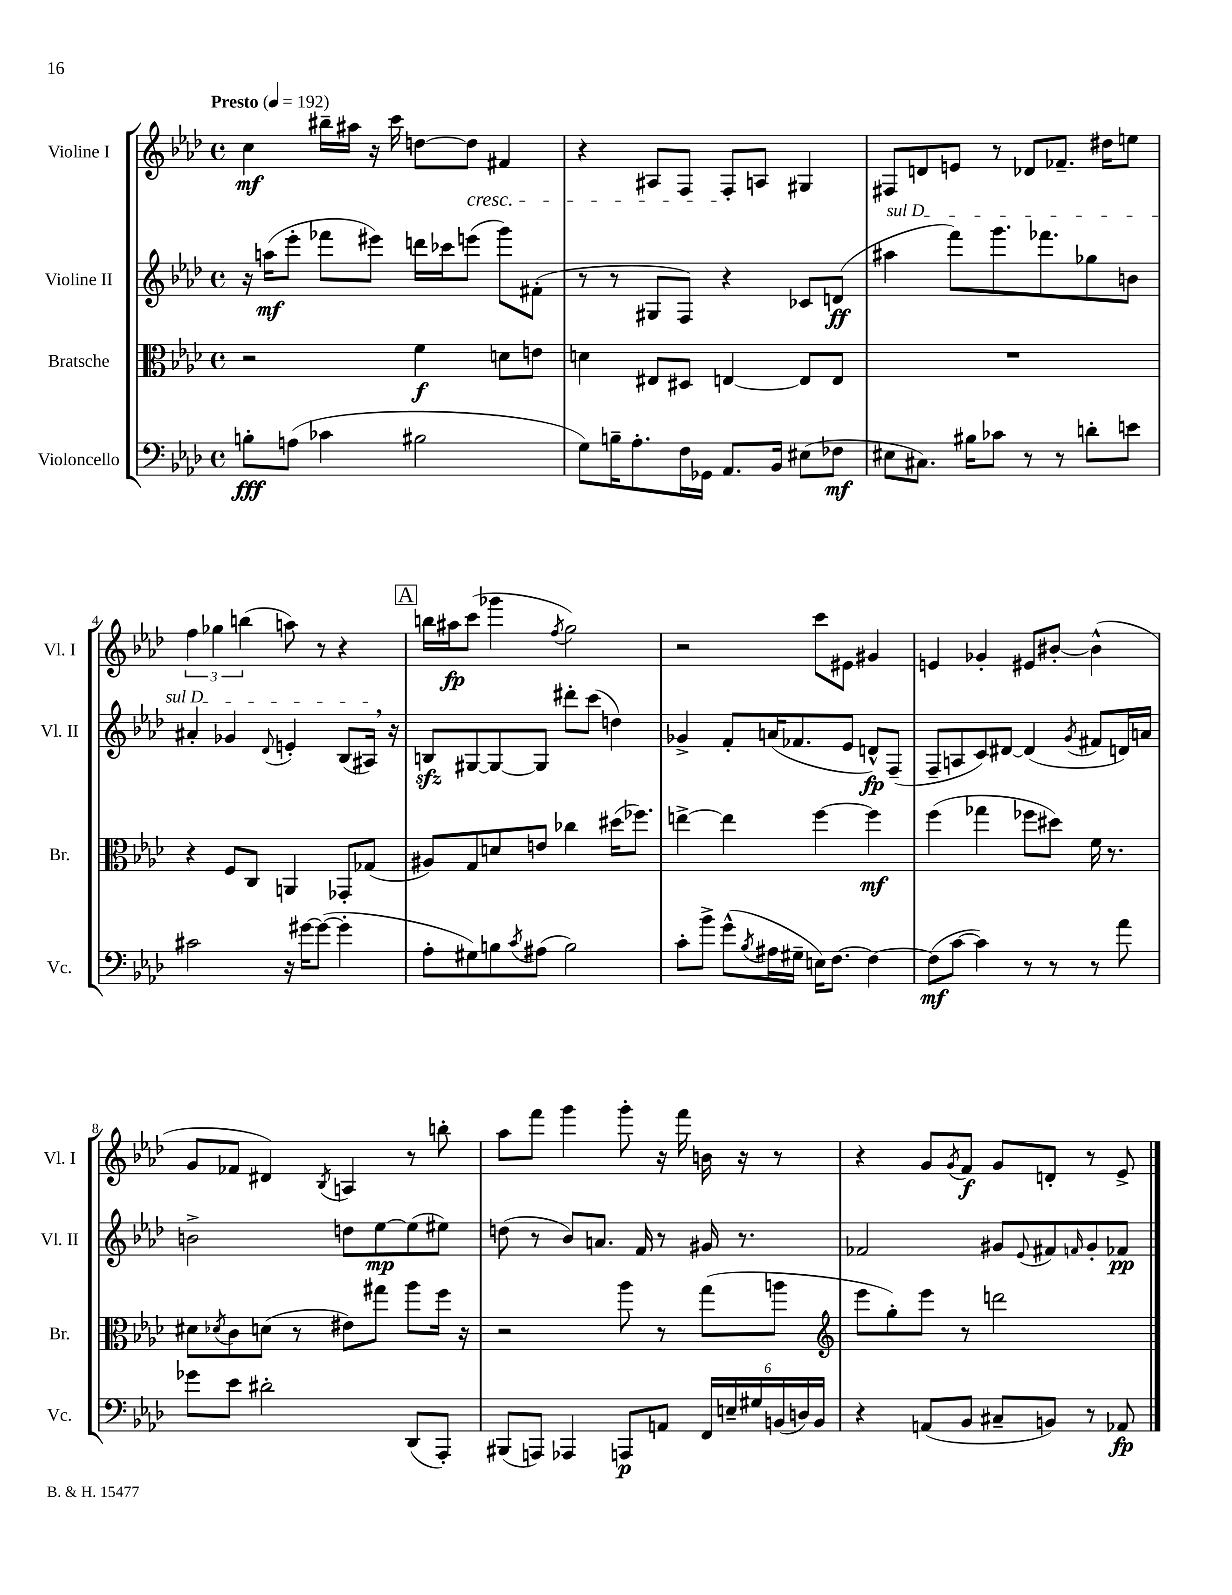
<<
\new StaffGroup <<
\new Staff = "s0" \with { instrumentName = "Violine I" shortInstrumentName = "Vl. I" } {
    \clef treble \key aes \major \defaultTimeSignature \time 4/4 \tempo "Presto" 4 = 192
    c''4\mf bis''16-- ais''16 r16 c'''16 d''8~ d''8\cresc fis'4 |
    r4 ais8 f8 f8-.\! a8 gis4 |
    fis8 d'8 e'8 r8 des'8 fes'8.-- dis''16 e''8 |
    \tuplet 3/2 { f''4 ges''4 b''4( } a''8) r8 r4 |
    \mark \markup { \box "A" } b''16 ais''16\fp c'''8( ges'''4 \acciaccatura { f''8 } g''2) |
    r2 c'''8 eis'8 gis'4 |
    e'4 ges'4-. eis'8 bis'8~-. bis'4-^( |
    g'8 fes'8 dis'4) \acciaccatura { bes8 } a4 r8 b''8-. |
    aes''8 f'''8 g'''4 g'''8-. r16 f'''16 b'16 r16 r8 |
    r4 g'8 \acciaccatura { g'8 } f'8\f g'8 d'8-. r8 ees'8-> \bar "|." |
}
\new Staff = "s1" \with { instrumentName = "Violine II" shortInstrumentName = "Vl. II" } {
    \clef treble \key aes \major \defaultTimeSignature \time 4/4
    r16 a''16\mf( ees'''8-. fes'''8 eis'''8) d'''16 ces'''16 e'''8( g'''8) fis'8-.( |
    r8 r8 gis8 f8) r4 ces'8 d'8\ff( |
    \once \override TextSpanner.bound-details.left.text = \markup { \italic "sul D" } ais''4\startTextSpan f'''8) g'''8. fes'''8. ges''8 b'8 |
    ais'4-. ges'4 \appoggiatura { des'8 } e'4-. bes8( ais16\stopTextSpan) \breathe r16 |
    \mark \markup { \box "A" } b8\sfz gis8~ gis8~ gis8 dis'''8-. c'''8( d''4) |
    ges'4-> f'8-. a'16( fes'8. ees'8 d'8-^\fp) f8--( |
    f8-- a8 c'8) dis'8~ dis'4( \acciaccatura { g'8 } fis'8 d'16) a'16 |
    b'2-> d''8 ees''8~\mp ees''8( eis''8) |
    d''8( r8 bes'8) a'8. f'16 r8 gis'16 r8. |
    fes'2 gis'8 \appoggiatura { ees'8 } fis'8 \grace { f'16 } gis'8-. fes'8\pp \bar "|." |
}
\new Staff = "s2" \with { instrumentName = "Bratsche" shortInstrumentName = "Br." } {
    \clef alto \key aes \major \defaultTimeSignature \time 4/4
    r2 f'4\f d'8 e'8 |
    d'4 eis8 dis8 e4~ e8 e8 |
    R1 |
    r4 f8 c8 a,4 ges,8-. ges8( |
    \mark \markup { \box "A" } ais8) g8 d'8 e'8 ces''4 dis''16( fes''8.) |
    e''4~-> e''4 f''4~ f''4\mf |
    f''4( ges''4 fes''8 dis''8) f'16 r8. |
    dis'8 \acciaccatura { des'8 } c'8 d'8( r8 eis'8) gis''8 aes''8 f''16 r16 |
    r2 aes''8 r8 g''8( a''8 |
    \clef treble ees'''8 g''8-.) ees'''8 r8 d'''2 \bar "|." |
}
\new Staff = "s3" \with { instrumentName = "Violoncello" shortInstrumentName = "Vc." } {
    \clef bass \key aes \major \defaultTimeSignature \time 4/4
    b8-.\fff a8( ces'4 bis2 |
    g8) b16-- aes8.-. f16 ges,16 aes,8. bes,16 eis8( fes8\mf |
    eis8 cis8.) bis16 ces'8 r8 r8 d'8-. e'8 |
    cis'2 r16 gis'16~ gis'8~( gis'4-. |
    \mark \markup { \box "A" } aes8-. gis8) b8 \acciaccatura { c'8 } ais8( b2) |
    c'8-. bes'8-> g'8-^( \acciaccatura { bes8 } ais16 gis16-- e16) f8.~ f4~ |
    f8\mf( c'8~ c'4) r8 r8 r8 aes'8 |
    ges'8 ees'8 dis'2-. des,8( aes,,8-.) |
    bis,,8( a,,8) aes,,4 a,,8\p a,8 \tuplet 6/4 { f,16 e16-- gis16 b,16( d16) b,16 } |
    r4 a,8( bes,8 cis8-- b,8) r8 aes,8\fp \bar "|." |
}
>>
>>
